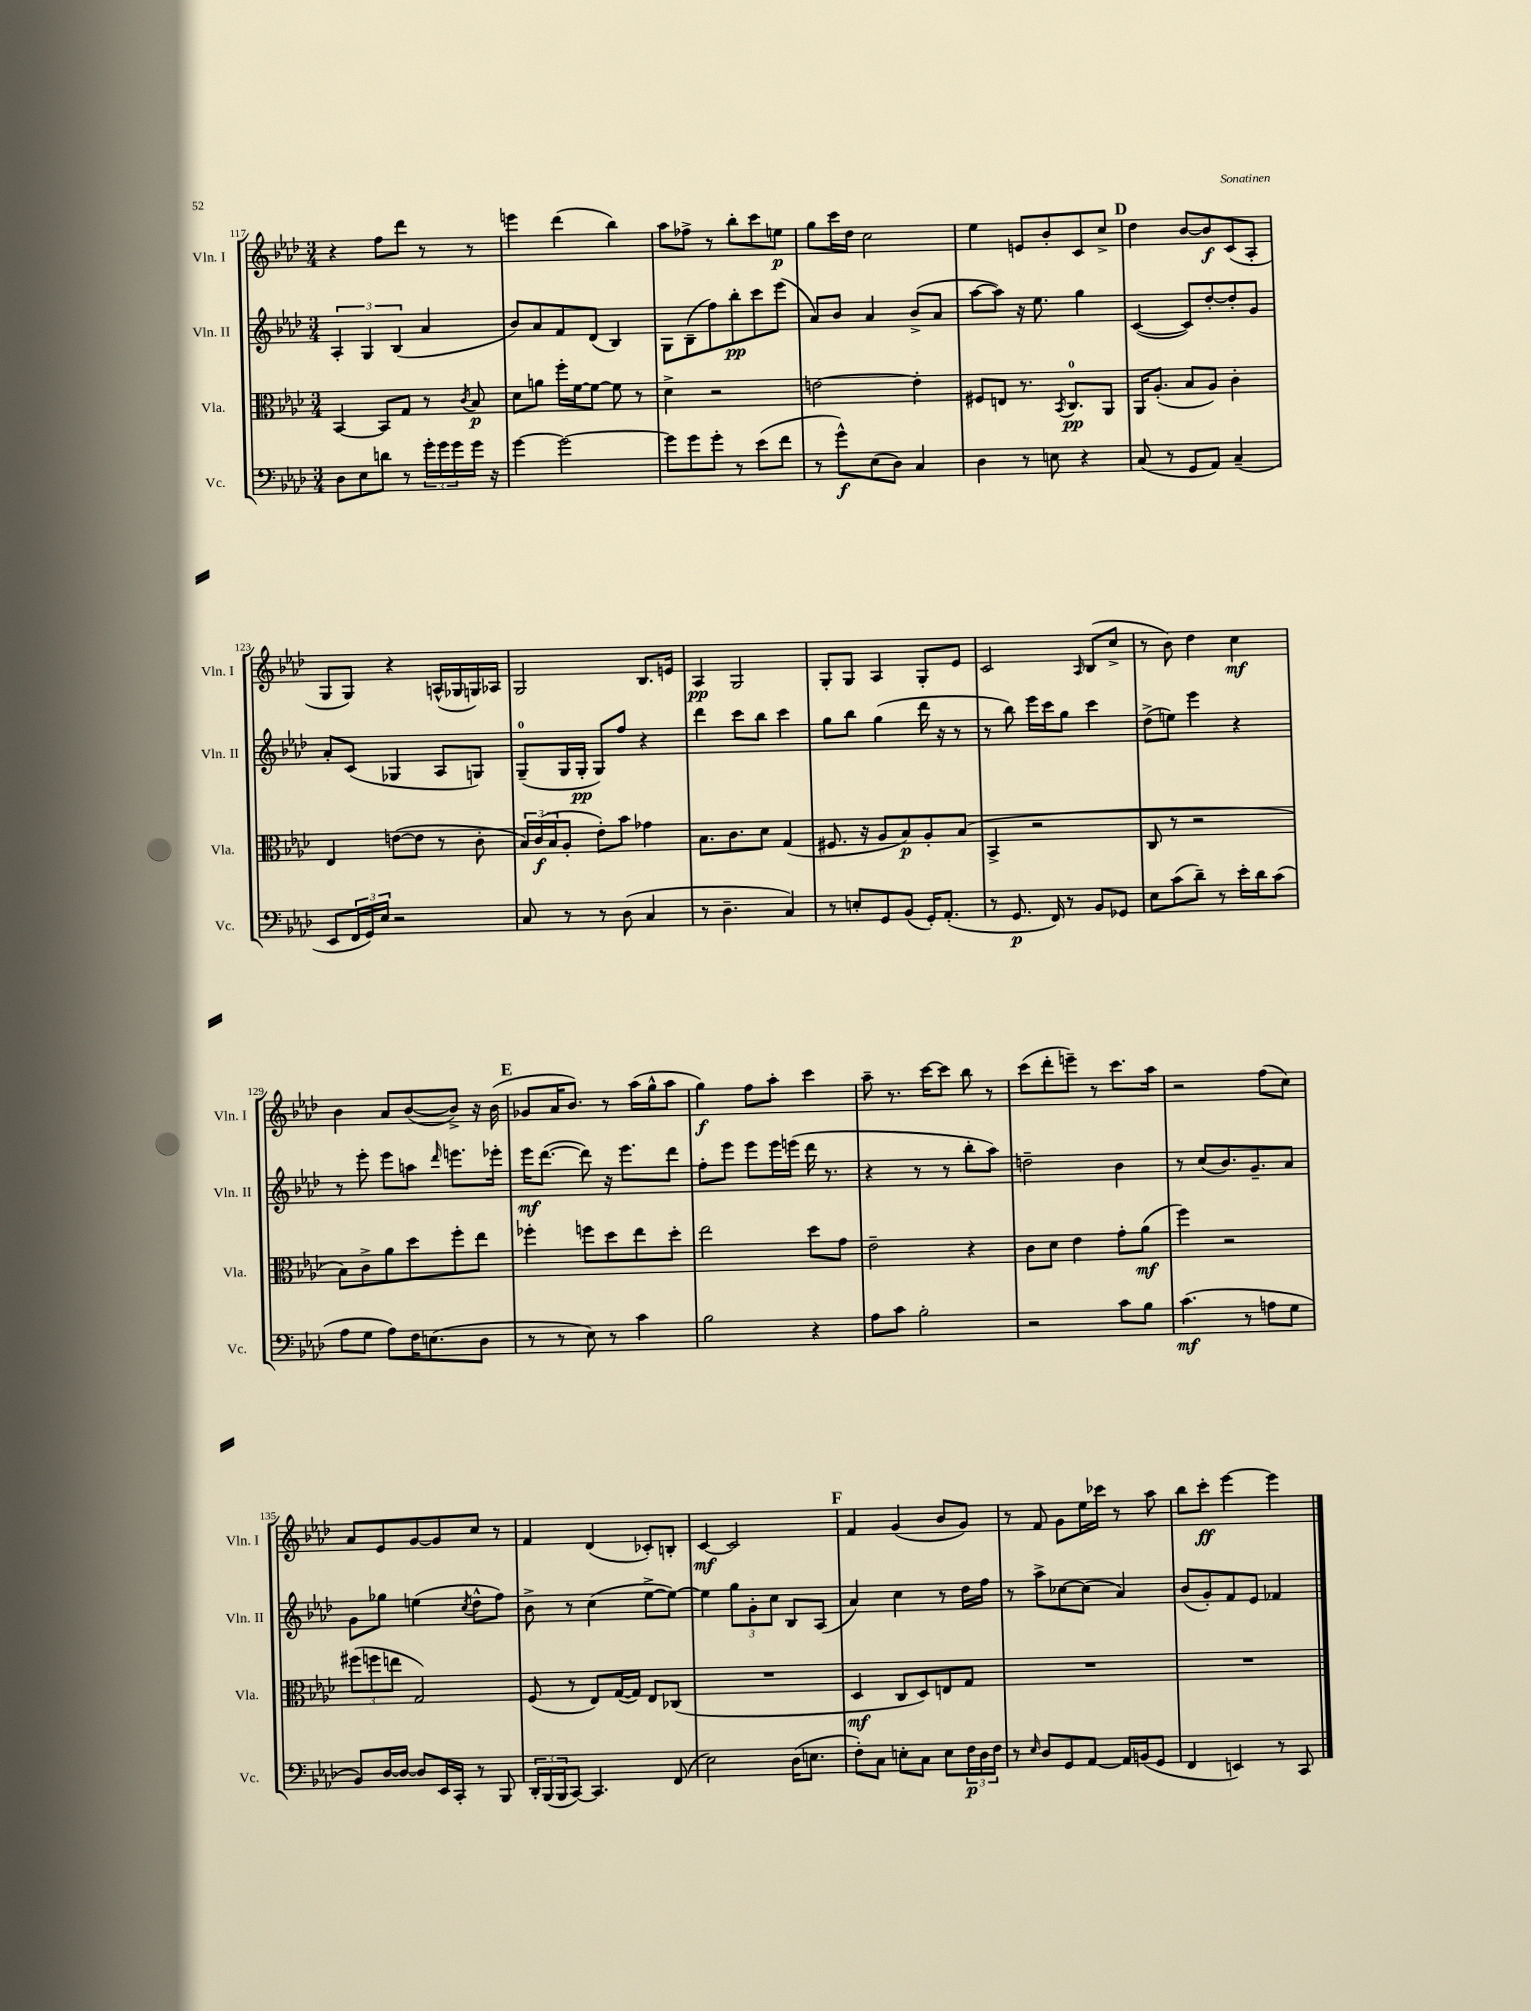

**kern	**kern	**kern	**kern
*staff4	*staff3	*staff2	*staff1
*clefF4	*clefC3	*clefG2	*clefG2
*k[b-e-a-d-]	*k[b-e-a-d-]	*k[b-e-a-d-]	*k[b-e-a-d-]
*M3/4	*M3/4	*M3/4	*M3/4
8D-\L	[4BB-/	6A-'/	4r
8E-\	.	.	.
.	.	6G/	.
8d\J	8BB-/]L	.	8ff\L
.	.	(6B-/	.
8r	8G/J	.	8ddd-\J
24g'\LL	8r	4a-/	8r
24g\	.	.	.
24g\	.	.	.
.	8qc/	.	.
16g\JJ	8B-/	.	8r
16r	.	.	.
=	=	=	=
[4g\	8d-\L	8b-/L)	4eee\
.	8a\J	8a-/	.
2g\_	16ff'\LL	8f/	(4ddd-\
.	[16f\J	.	.
.	8f\_J	(8d-/J	.
.	8f\]	4B-/)	4bb-\)
.	8r	.	.
=	=	=	=
8g\]L	4d-^\	8G\L	8aa-\L
8g\	.	(8B-~\	8ff-^\J
8g'\J	2r	8ff\)	8r
8r	.	8bb-'\	8bb-'\L
(8e-\L	.	8ccc\	8ccc\
8f\J	.	(8eee-\J	8ee\J
=	=	=	=
8r	[2e\	8a-/L)	8gg\L
8g^^\L)	.	8b-/J	16ccc\L
.	.	.	16dd-\JJ
(8E-\	.	4a-/	2cc\
8D-\J)	.	.	.
4C/	4e'\]	(8b-^/L	.
.	.	8a-/J	.
=	=	=	=
4D-\	8F#/L	[8aa-\L	4ee-\
.	8E/J	8aa-\]J)	.
8r	8.r	16r	8e/L
.	.	8.ee-\	.
8E\	.	.	8b-'/
.	8qBB-/	.	.
.	8.C/L	.	.
4r	.	4gg\	8c/
.	8AA-/J	.	8cc^/J
=	=	=	=
(8C/	16AA-/LK	([4c/	4dd-\
.	(8.A-'/J	.	.
8r	.	.	.
8GG/L	8B-/L	8c/]L)	[8b-/L
8AA-/J)	8A-/J)	[8dd-'/	8b-/]
(4C~/	4c'\	8dd-'/]	(8c/
.	.	8g/J	8A-'/J
=	=	=	=
8EE-/L	4E-/	8a-'/L	8G/L
24FF/L	.	(8c/J	8G/J)
24GG/)	.	.	.
24E-/JJ	.	.	.
2r	([8e\L	4G-/	4r
.	8e\]J	.	.
.	8r	8A-/L	(16A^^/LL
.	.	.	16G-/
.	8c'\	8G/J)	16G/)
.	.	.	16A-/JJ
=	=	=	=
8C/	24B-/LL)	(8G~/L	2G/
.	(24c/	.	.
.	24B-/J	.	.
8r	8A-'/J	16G/L	.
.	.	16G'/JJ	.
8r	8e-'\L)	8G/L)	.
(8D-\	8b-\J	8ff/J	.
4C/	4g-\	4r	8.B-/L
.	.	.	16e/Jk
=	=	=	=
8r	8.B-\L	4ddd-\	4A-/
4.D-~\	.	.	.
.	8.c\	.	.
.	.	8ccc\L	2G/
.	8d-\J	8bb-\J	.
4C/)	(4G/	4ccc\	.
=	=	=	=
8r	8.F#/	8gg\L	8G'/L
8E'/L	.	8bb-\J	8G/J
.	16r	.	.
8GG/	8A-/L	(4gg\	4A-/
(8BB-/J	8B-/)	.	.
16GG'/LK)	8A-'/	16ddd-\	8G'/L
(8.AA-'/J	.	16r	.
.	(8B-/J	8r	8e-/J
=	=	=	=
8r	4BB-^/	8r	2c/
8.GG/	.	8bb-\)	.
.	2r	16eee-\LL	.
16FF/)	.	16ccc\J	.
8r	.	8gg\J	.
.	.	.	16qqA-/
8BB-/L	.	4ccc\	(8B-/L
8GG-/J	.	.	8cc^/J
=	=	=	=
8E-\L	8C/	(8dd-^\L	8r
(8c\	8r	8ee\J)	8b-\)
8d-~\J)	2r	4eee-\	4dd-\
8r	.	.	.
16e-'\LL	.	4r	4cc\
16d-\J	.	.	.
(8c\J	.	.	.
=	=	=	=
8A-\L	8B-\L)	8r	4b-\
8G\J	8c^\	8eee-'\	.
8A-\L)	8a-\	8eee-\L	8a-/L
16F\K	8dd-\	8aa\J	([8b-/
(8.E\	.	.	.
.	.	16qqddd-/	.
.	8ff'\	8.eee\L	8b-^/]J)
8D-\J	8ee-\J	.	16r
.	.	16eee-'\Jk	(16b-\
=	=	=	=
8r	4ff-'\	16eee-\LK	8g-/L
.	.	([8.ddd-\J	.
8r	.	.	16a-/K
.	.	.	8.b-/J)
8E-\)	8ff\L	8ddd-\])	.
8r	8dd-\	16r	8r
.	.	8.eee-\L	.
4c\	8ee-\	.	(16aa-\LL
.	.	.	16gg^^\J
.	8dd-'\J	8ddd-\J	8aa-\J
=	=	=	=
2B-\	2ee-\	8ff'\L	4gg\)
.	.	8eee-\J	.
.	.	8eee-\L	8ff\L
.	.	16eee-\L	8aa-'\J
.	.	(16eee\JJ	.
4r	8dd-\L	16ddd-\	4ccc\
.	.	8.r	.
.	8g\J	.	.
=	=	=	=
8A-\L	2e-~\	4r	8aa-~\
8c\J	.	.	8.r
2B-'\	.	8r	.
.	.	.	[16ccc\LK
.	.	8r	8ccc\]J
.	4r	8bb-'\L	8bb-\
.	.	8aa-\J)	8r
=	=	=	=
2r	8c\L	2dd~\	(8ccc\L
.	8d-\J	.	8ddd-'\
.	4e-\	.	8eee~\J)
.	.	.	8r
8c\L	8g'\L	4b-\	8.ccc\L
8B-\J	(8a-\J	.	.
.	.	.	16aa-\Jk
=	=	=	=
(4.c\	4ff\)	8r	2r
.	.	(8cc/L	.
.	2r	8.b-/)	.
8r	.	.	.
.	.	8.g~/	.
8A\L	.	.	(8ff\L
8G\J	.	8a-/J	8cc\J)
=	=	=	=
8BB-/L)	(12ff#\L	8g\L	8a-/L
.	12ff\	.	.
[16D-/L	.	8gg-\J	8e-/
.	12ee\J	.	.
16D-/_JJ	.	.	.
8D-/]L	2G/)	(4ee\	[8g/
16EE-/L	.	.	8g/]
16CC'/JJ	.	.	.
.	.	8qcc/	.
8r	.	8dd-^^\L	8cc/J
8BBB-/	.	8ff\J)	8r
=	=	=	=
24DD-'/LL	(8F/	8b-^\	4f/
(24BBB-/	.	.	.
24BBB-/J	.	.	.
[8CC/J)	8r	8r	.
4.CC/]	8E-/L)	(4cc\	(4d-/
.	([16G/L	.	.
.	16G/]JJ)	.	.
.	8E-/L	[8ee-^\L	8c-'/L)
(8FF/	(8C-/J	8ee-\_J)	8B'/J
=	=	=	=
2E-\)	2.r	4ee-\]	[4c/
.	.	12gg\L	2c/]
.	.	12g'\	.
.	.	12cc\J	.
(16D-\LK	.	8B-/L	.
8.E\J	.	.	.
.	.	(8A-/J	.
=	=	=	=
8F'\L)	4D-/	4a-/)	4f/
8C\J	.	.	.
8E'\L	8C/L	4cc\	(4g/
8C\J	8D-/)	.	.
8E\L	8E/	8r	8b-/L
24F\L	8G/J	16dd-\LL	8g/J)
24D-\	.	.	.
.	.	16ff\JJ	.
24F\JJ	.	.	.
=	=	=	=
8r	2.r	8r	8r
16qqE-/	.	.	.
8D-/L	.	8aa-^\L	8f/
8GG/	.	[8cc-\	8g\L
[8AA-/J	.	(8cc-\]J	16ee-\L
.	.	.	16ccc-\JJ
16AA-/]LL	.	4a-/)	8r
(16BB/J	.	.	.
8GG/J	.	.	8aa-\
=	=	=	=
4FF/	2.r	(8b-/L	8bb-\L
.	.	8g'/)	8ccc'\J
4EE/)	.	8f/	[4eee-\
.	.	8e-/J	.
8r	.	4f-/	4eee-\]
8CC/	.	.	.
==	==	==	==
*-	*-	*-	*-
